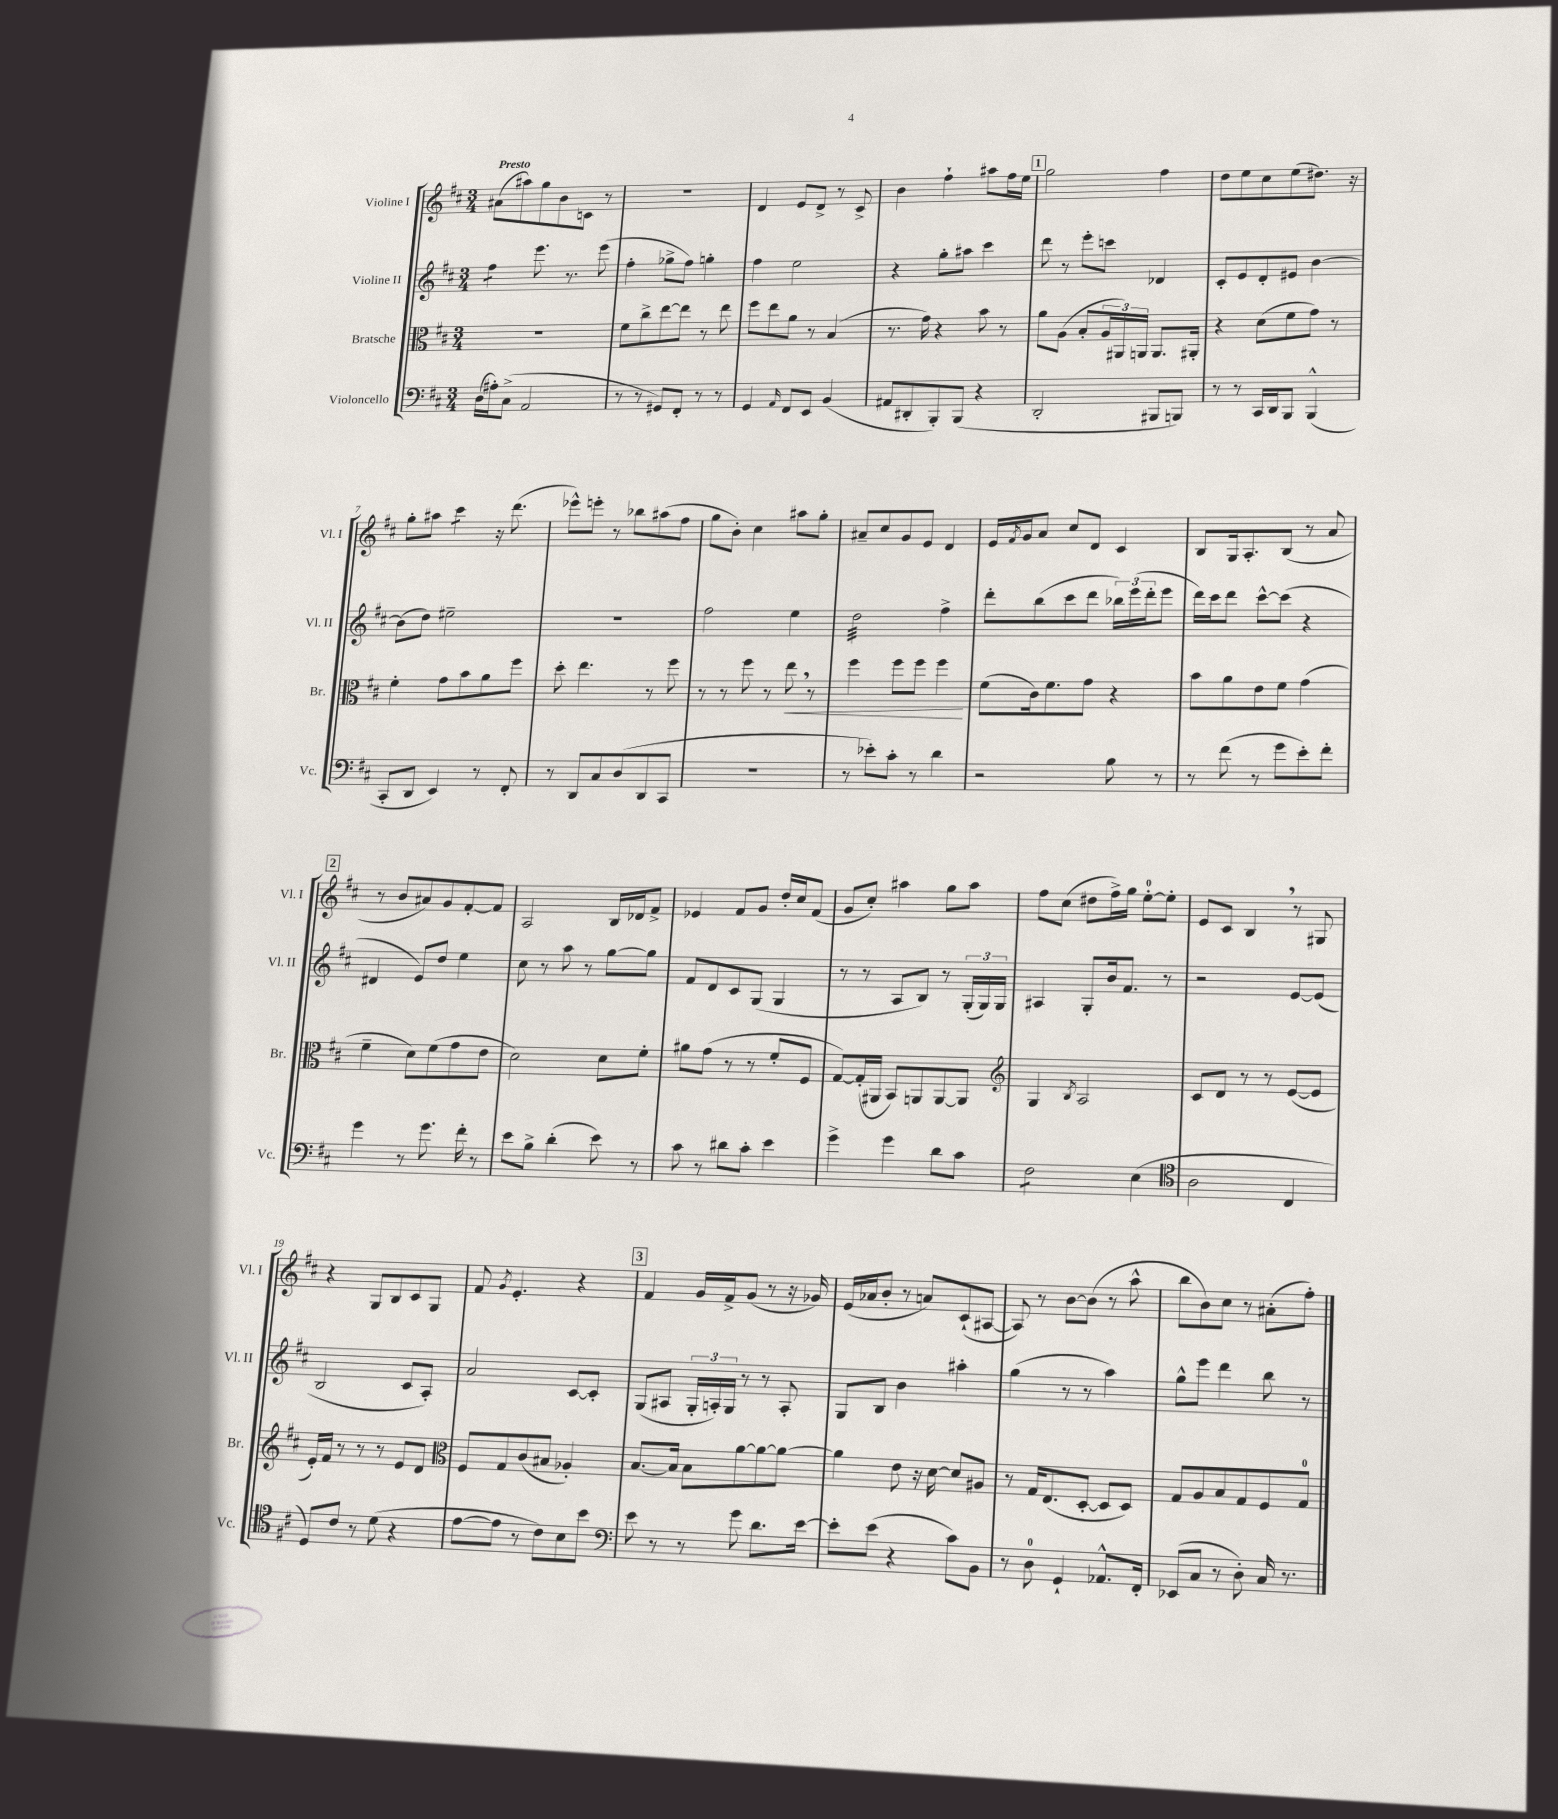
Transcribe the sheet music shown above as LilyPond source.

<<
\new StaffGroup <<
\new Staff = "s0" \with { instrumentName = "Violine I" shortInstrumentName = "Vl. I" } {
    \clef treble \key d \major \numericTimeSignature \time 3/4 \tempo "Presto"
    ais'8( ais''8) g''8 b'8 c'8 r8 |
    R2. |
    d'4 e'8 d'8-> r8 cis'8-> |
    b'4 fis''4-! ais''8 fis''16 e''16 |
    \mark \markup { \box "1" } g''2 fis''4 |
    d''8 e''8 cis''8 e''8( dis''8.) r16 |
    g''8-. ais''8 cis'''4:8 r16 d'''8.( |
    ees'''8-^) e'''8-. r8 bes''8 ais''8( fis''8 |
    g''8 b'8-.) cis''4 ais''8 g''8-. |
    ais'8-- cis''8 g'8 e'8 d'4 |
    e'16 \acciaccatura { fis'8 } g'16 a'8 cis''8 d'8 cis'4 |
    b8 g16 a8.-. b8( r8 a'8 |
    \mark \markup { \box "2" } r8 b'8 ais'8) g'8 fis'8~-. fis'8 |
    a2 b16 des'16 fis'8-> |
    ees'4 fis'8 g'8 d''16-. cis''16 fis'8( |
    g'8 cis''8-.) ais''4 g''8 ais''8 |
    fis''8 cis''8( dis''8 fis''16->) g''16 e''8-0~-. e''8-. |
    e'8 cis'8 b4 \breathe r8 gis8 |
    r4 g8 b8 cis'8 g8 |
    fis'8 \acciaccatura { g'8 } e'4.-. r4 |
    \mark \markup { \box "3" } fis'4 g'16 fis'16-> g'8( r8 r16 ges'16) |
    e'16( aes'16 b'8-. r8 a'8) cis'8-!( ais8~ |
    ais8) r8 b'8~ b'8( r8 a''8-^ |
    b''8 b'8) cis''8 r8 ais'8-.( fis''8-.) \bar "|." |
}
\new Staff = "s1" \with { instrumentName = "Violine II" shortInstrumentName = "Vl. II" } {
    \clef treble \key d \major \numericTimeSignature \time 3/4
    fis''4:8 e'''8. r8. e'''8( |
    fis''4-. ges''8-> fis''8) g''4-. |
    fis''4 e''2 |
    r4 g''8-. ais''8 cis'''4 |
    \mark \markup { \box "1" } d'''8 r8 e'''8-. c'''8 des'4 |
    cis'8-. e'8 d'8-. eis'8 b'4~ |
    b'8( d''8) eis''2-- |
    R2. |
    fis''2 e''4 |
    d''2:32 fis''4-> |
    d'''8-. b''8( cis'''8 d'''8 \tuplet 3/2 { bes''16) e'''16( d'''16-. } e'''8 |
    d'''16) cis'''16 d'''8 cis'''8~-^ cis'''8( r4 |
    \mark \markup { \box "2" } dis'4 e'8) d''8 e''4 |
    cis''8 r8 a''8 r8 g''8~ g''8 |
    fis'8 d'8 cis'8 g8( g4 |
    r8 r8 a8 b8) r8 \tuplet 3/2 { g16-.( g16) g16 } |
    ais4 g8-. b'16 fis'8. r8 |
    r2 e'8~ e'8( |
    b2 cis'8 a8-.) |
    a'2 cis'8~ cis'8-. |
    \mark \markup { \box "3" } g8( ais8 \tuplet 3/2 { g16-. a16-.) g16 } r8 r8 a8-. |
    g8 b8 b'4 ais''4-. |
    g''4( r8 r8 a''4) |
    g''8-^ e'''8 d'''4 b''8 r8 \bar "|." |
}
\new Staff = "s2" \with { instrumentName = "Bratsche" shortInstrumentName = "Br." } {
    \clef alto \key d \major \numericTimeSignature \time 3/4
    R2. |
    fis'8 cis''8-> e''8~ e''8 r8 e''8 |
    fis''8 e''8 a'8 r8 b4( |
    r8. g'16) r4 b'8 r8 |
    \mark \markup { \box "1" } a'8 a8( b8-. \tuplet 3/2 { a16 ais,16) a,16 } a,8. ais,16-. |
    r4 d'8( fis'8 g'8) r8 |
    fis'4-. g'8 b'8 a'8 fis''8 |
    d''8-. e''4. r8 fis''8 |
    r8 r8 fis''8 r8 e''8\< \breathe r8 |
    fis''4 fis''8 fis''8 fis''4\! |
    fis'8( cis'16) fis'8. g'8 r4 |
    b'8 a'8 e'8 fis'8 g'4( |
    \mark \markup { \box "2" } fis'4-- d'8) fis'8( g'8 e'8 |
    d'2) d'8 fis'8-. |
    ais'8 g'8( r8 r8 fis'8-. fis8 |
    g8~) g16-.( ais,16 b,8) a,8 a,8~ a,8 |
    \clef treble g4 \acciaccatura { b8 } a2 |
    cis'8 d'8 r8 r8 e'8~( e'8 |
    e'16-.) fis'16 r8 r8 r8 e'8 d'8 |
    \clef alto fis8 g8 cis'8( bis8 aes4-.) |
    \mark \markup { \box "3" } b8.~ b16 b8 a'8~ a'8~ a'8~ |
    a'4 e'8 r16 d'16~ d'8 ais8 |
    r8 g16 e8.( d8~-. d8 d8) |
    g8 a8 b8 g8 fis8 g8-0 \bar "|." |
}
\new Staff = "s3" \with { instrumentName = "Violoncello" shortInstrumentName = "Vc." } {
    \clef bass \key d \major \numericTimeSignature \time 3/4
    d16( ais16-.) cis8->( a,2 |
    r8 r8 gis,8) fis,8-. r8 r8 |
    g,4 \grace { a,16 } fis,8 e,8 b,4( |
    ais,8 dis,8-. b,,8-.) b,,8( r4 |
    \mark \markup { \box "1" } d,2-. bis,,8 b,,8) |
    r8 r8 cis,16 d,16 b,,8 b,,4-^( |
    cis,8-. d,8 e,4) r8 fis,8-. |
    r8 d,8 cis8 d8( d,8 cis,8 |
    R2. |
    r8 ees'8-.) cis'8-. r8 d'4 |
    r2 b8 r8 |
    r8 fis'8( r8 g'8 e'8-.) fis'8-. |
    \mark \markup { \box "2" } g'4 r8 g'8. fis'16-. r8 |
    e'8 b8-> d'4-.( e'8) r8 |
    cis'8 r8 dis'8 cis'8-. e'4 |
    g'4-> g'4 d'8 cis'8 |
    fis2:8 e4( |
    \clef tenor a2 cis4 |
    d8) cis'8 r8 d'8( r4 |
    e'8~ e'8 r8 cis'8) b8 b'8 |
    \mark \markup { \box "3" } \clef bass e'8 r8 r8 g'8 d'8. e'16~ |
    e'8-. e'8( r4 cis'8) b,8 |
    r8 d8-0 g,4-! aes,8.-^ fis,16-. |
    ees,8( cis8 r8 d8-.) cis16 r8. \bar "|." |
}
>>
>>
